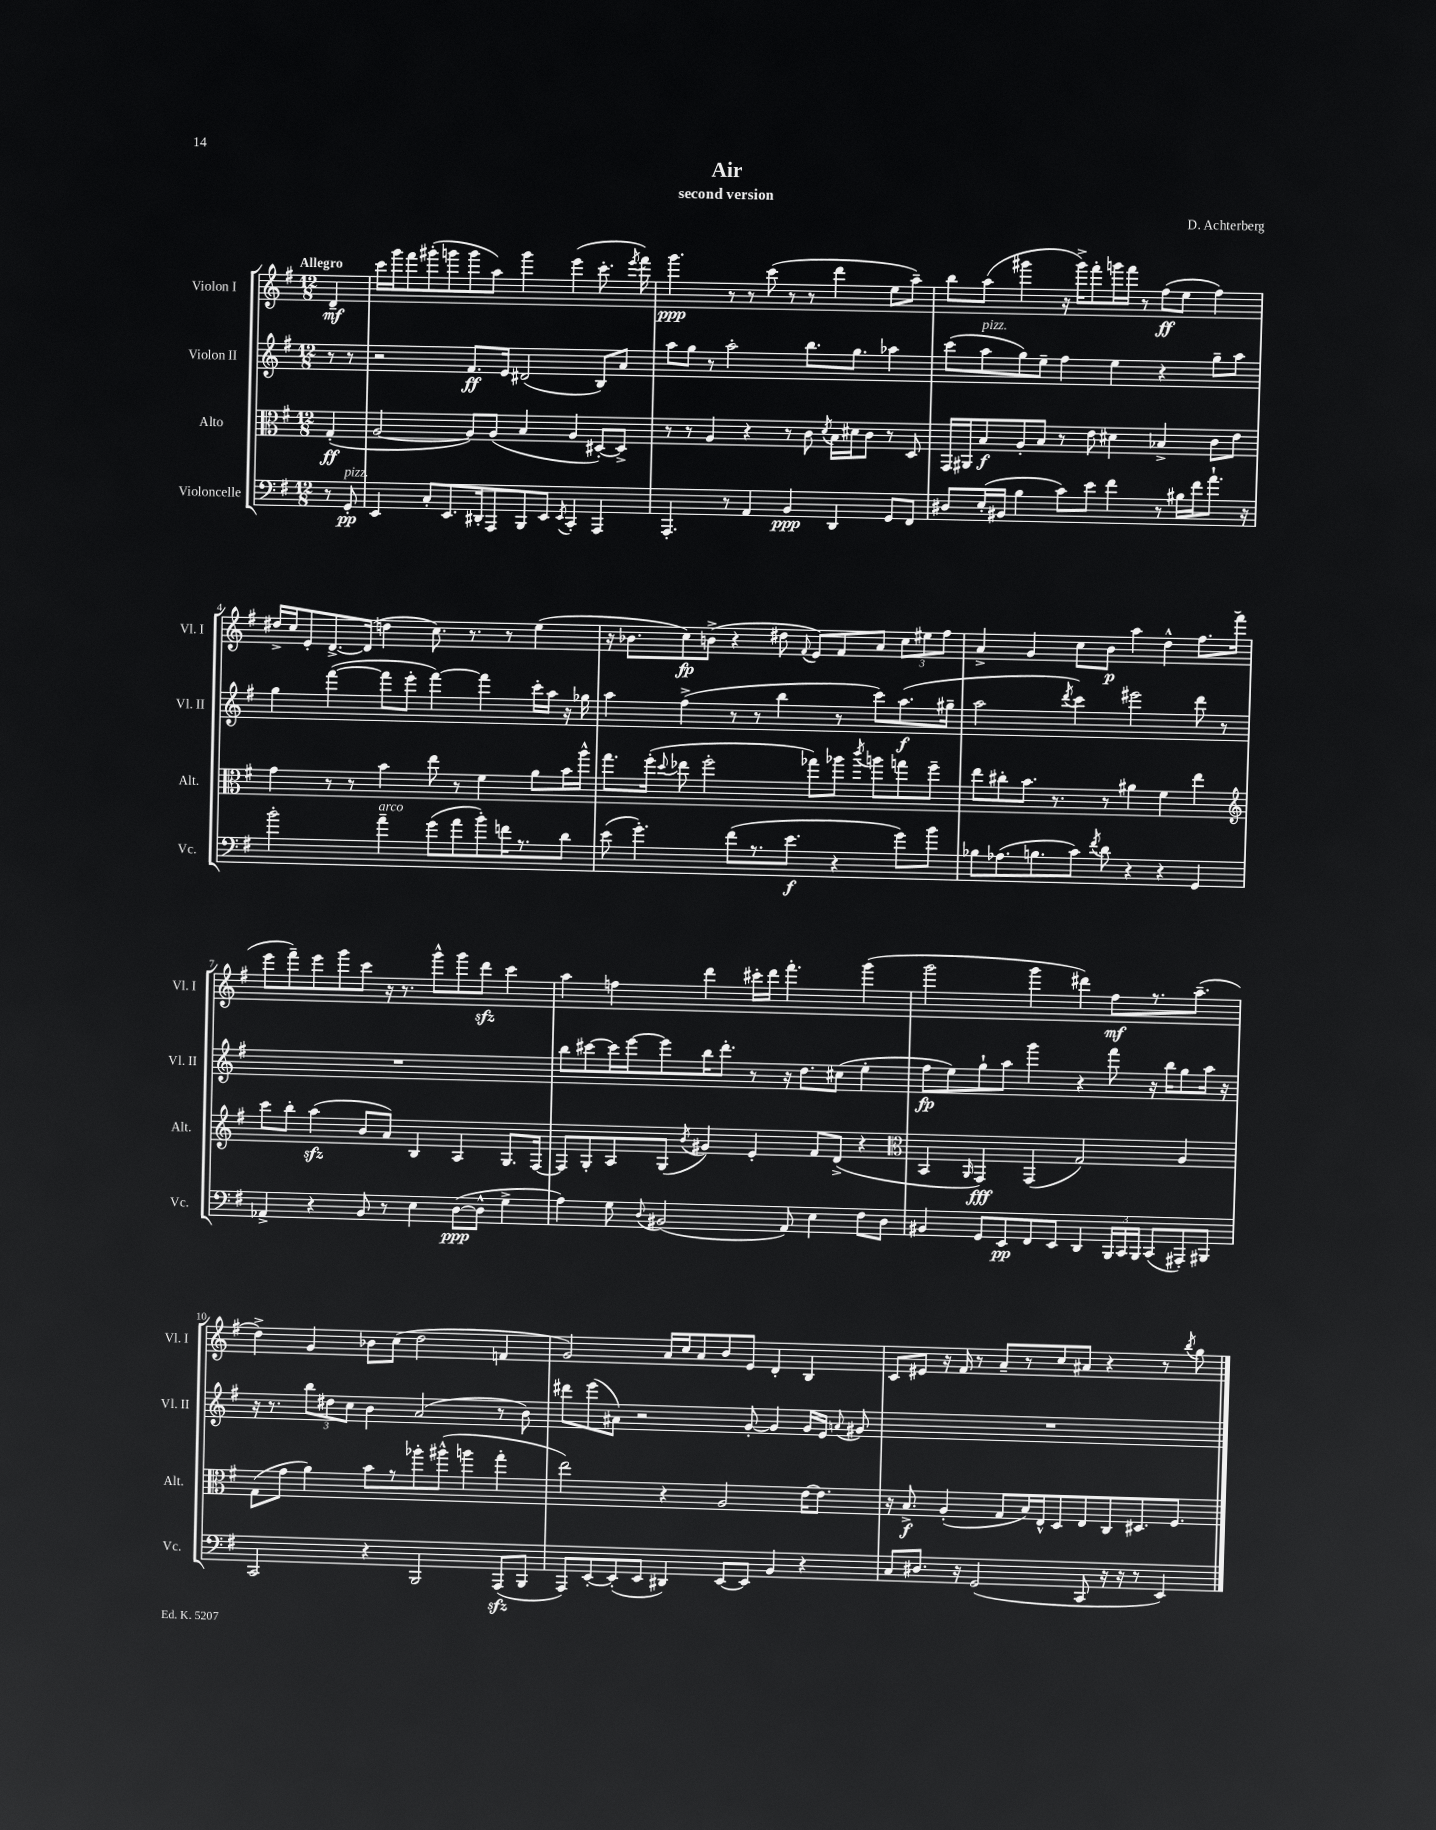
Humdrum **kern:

**kern	**kern	**kern	**kern
*staff4	*staff3	*staff2	*staff1
*clefF4	*clefC3	*clefG2	*clefG2
*k[f#]	*k[f#]	*k[f#]	*k[f#]
*M12/8	*M12/8	*M12/8	*M12/8
8r	(4G'	8r	4d~
8GG'	.	8r	.
=	=	=	=
4EE	[2A	2r	16ccc
.	.	.	16ggg
.	.	.	8fff#
8C'	.	.	(8ggg#'
8.EE	.	.	8ggg
.	8A])	8.f#	8ggg
16DD#'	.	.	.
8AAA	(8A	.	8aa)
.	.	16e	.
8BBB	4B	(2d#	4ggg
8EE	.	.	.
8qEE	.	.	.
4CC'	4A	.	(4eee
4AAA	[8D#')	8B)	8.ccc'
.	8D#^]	8a	.
.	.	.	8qeee
.	.	.	16fff#)
=	=	=	=
4.AAA'	8r	8aa	4.ggg
.	8r	8gg	.
.	4A	8r	.
8r	.	2aa'	8r
4AA	4r	.	8r
.	.	.	(8ccc
4BB	8r	.	8r
.	8c	8.bb	8r
.	8qd	.	.
4DD	16B	.	4ddd
.	16d#	8.gg	.
.	8c	.	.
8GG	8r	4aa-	8ee
8FF#	8D	.	8aa~)
=	=	=	=
8D#	16GG	(8ccc	8bb
.	16AA#	.	.
(16E'	8B	8aa	(8aa
16BB#	.	.	.
4B	8A'	8gg)	4ggg#
.	8B	8ee~	.
8c)	8r	4ff#	16r
.	.	.	16ggg#^)
8e	8e	.	8fff#'
4f#	4d#	4ee	16ggg
.	.	.	16fff#
.	.	.	8r
8r	4B-^	4r	(8ff#
16B#	.	.	8ee
16f#	.	.	.
8.a`	8c	8gg~	4ff#)
.	8e	8aa	.
16r	.	.	.
=	=	=	=
2b'	4g	4gg	16dd#^
.	.	.	16cc
.	.	.	8e'
.	8r	([4fff#	[8.d^
.	8r	.	.
.	.	.	(16d]
4a~	4b	8fff#]	4dd
.	.	8eee'	.
(8g	8ee	[4fff#)	8.cc)
8a	8r	.	.
.	.	.	8.r
8b')	4f#	4fff#]	.
16f	.	.	8r
8.r	.	.	.
.	8a	16ccc'	(4ee
.	.	16aa	.
8d	16b	16r	.
.	16aa^^	16gg-	.
=	=	=	=
(8e	8.gg	4aa	16r
.	.	.	8.b-
4.g')	.	.	.
.	(16ff#'	.	.
.	8qqdd	.	.
.	8ee-	(4ff#^	8cc)
.	2ff#'	.	(8b^
(8f#	.	8r	4r
8.r	.	8r	.
.	.	4bb	8dd#
8.e	.	.	.
.	.	.	8qqf#
.	8gg-)	.	8e)
4r	8aa-	8r	8f#
.	8qccc	.	.
.	8aa	8ccc)	8a
8g)	8gg	(8.aa	12cc
.	.	.	12ee#
8b	8ff#~	.	.
.	.	.	12ff#
.	.	16gg#~	.
=	=	=	=
8B-	8ee	2aa	4a^
(8.A-	8cc#'	.	.
.	8.b	.	4g
8.B	.	.	.
.	8.r	.	.
.	.	8qddd	.
8c)	.	4ccc)	8cc
8qf#	.	.	.
8d	8r	.	8b
4r	4a#	2eee#	4aa
4r	4f#	.	4dd^^
4GG	4ee	8ddd	8.ff#
.	.	8r	.
.	.	.	(16fff#
=	=	=	=
*	*clefG2	*	*
4AA-^	8ccc	1.r	8eee
.	8bb'	.	8fff#~)
4r	(4aa	.	8eee
.	.	.	8ggg
8BB	8b	.	8ccc
8r	8a)	.	16r
.	.	.	8.r
4E	4B	.	.
.	.	.	8ggg^^
([8D	4A	.	8ggg
8D^^]	.	.	8ddd
4G^	8.G	.	4ccc
.	[16F#	.	.
=	=	=	=
4A)	8F#]	8bb	4aa
.	8G'	[8ccc#	.
8G	8A	16ccc#]	4ff
.	.	[16eee	.
8qqD	.	.	.
(2BB#	(8G	8eee]	.
.	8qb	.	.
.	4g#)	16bb	4ddd
.	.	8.ddd'	.
.	4e'	8r	16ccc#'
.	.	.	16ddd
8AA)	.	16r	4.fff#'
.	.	8.dd	.
4E	8f#	.	.
.	(8d^	(8cc#	.
8F#	4r	4ee'	(4ggg
8D	.	.	.
=	=	=	=
*	*clefC3	*	*
4BB#	4BB	8ff#	2ggg
.	.	8ee)	.
.	16qqAA	.	.
8GG	4GG)	8gg`	.
8EE	.	8aa	.
8FF#	(4GG	4ggg	4ggg
8EE	.	.	.
4DD	2G)	4r	4ddd#)
24BBB	.	8fff#	8ff#
24CC	.	.	.
24BBB	.	.	.
(8CC	.	16r	8.r
.	.	16bb	.
8AAA#')	4A	8gg	.
.	.	.	(8.aa~
8BBB#	.	16aa	.
.	.	16r	.
=	=	=	=
2CC	(8G	16r	4dd^)
.	.	8.r	.
.	8g	.	.
.	4a)	12bb	4g
.	.	12dd#	.
.	.	12cc	.
4r	8b	4b	8b-
.	8r	.	(8cc
2BBB	8aa-'	(2a	2dd
.	(8aa#^^	.	.
.	4aa	.	.
(8AAA	4gg'	8r	4f
8BBB	.	8b)	.
=	=	=	=
8AAA)	2ee)	8ddd#	2g)
[8EE'	.	(8eee	.
(8EE']	.	8a#)	.
8EE	.	2r	.
4DD#)	4r	.	16a
.	.	.	16cc
.	.	.	8a
[8EE	2A	.	8b
8EE]	.	[8g'	8e
4BB	.	4g]	4d'
4r	[16e	16g	4B
.	8.e]	16e	.
.	.	8qqa	.
.	.	8g#	.
=	=	=	=
8C	16r	1.r	8c
.	8.B^	.	.
8.D#	.	.	8e#
.	(4A'	.	16r
16r	.	.	16f#
(2GG	.	.	8r
.	8G	.	8a~
.	16B)	.	8r
.	16E^^	.	.
.	8D	.	8cc
8CC	8E	.	8a#
16r	8C	.	4r
16r	.	.	.
8r	8.D#	.	.
4EE)	.	.	8r
.	8.F#	.	.
.	.	.	8qbb
.	.	.	8gg
==	==	==	==
*-	*-	*-	*-
